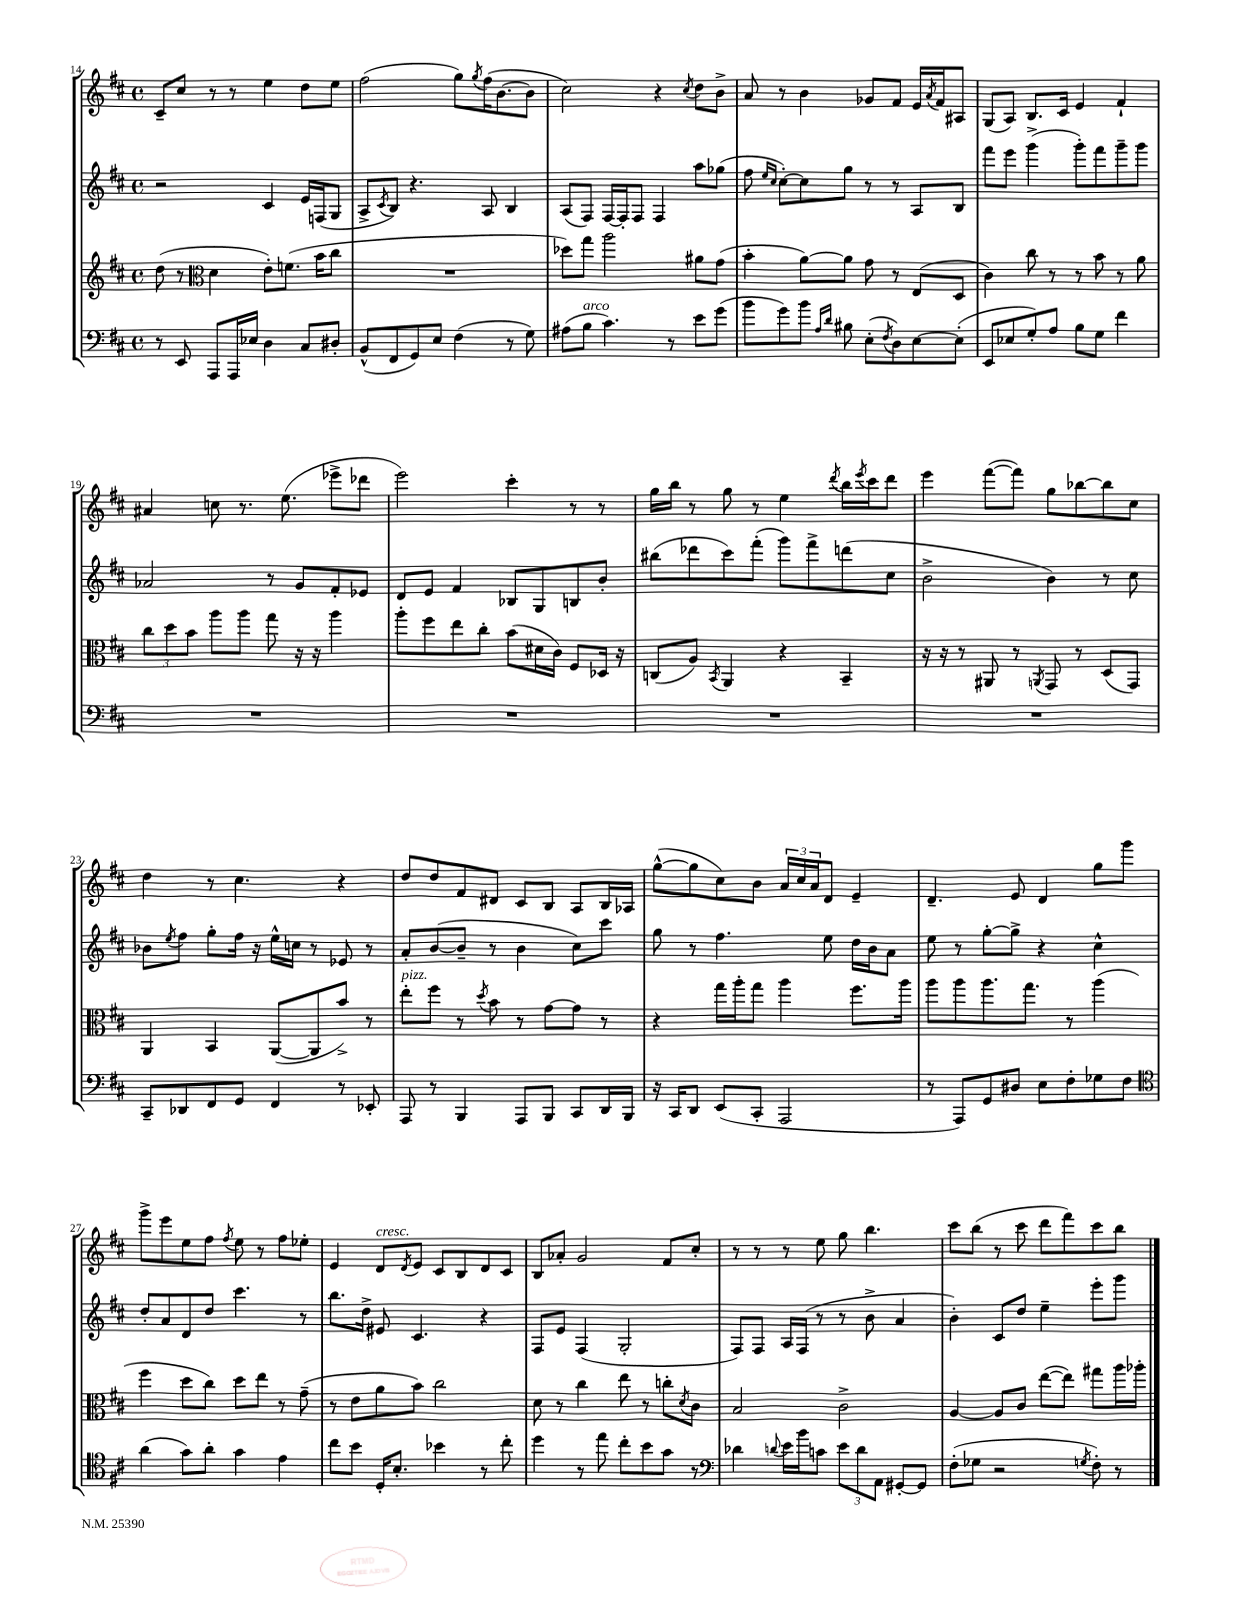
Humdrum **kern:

**kern	**kern	**kern	**kern
*staff4	*staff3	*staff2	*staff1
*clefF4	*clefG2	*clefG2	*clefG2
*k[f#c#]	*k[f#c#]	*k[f#c#]	*k[f#c#]
*M4/4	*M4/4	*M4/4	*M4/4
*met(c)	*met(c)	*met(c)	*met(c)
8r	(8dd\	2r	8c#~/L
8EE/	8r	.	8cc#/J
*	*clefC3	*	*
8AAA/L	4d\	.	8r
16AAA/L	.	.	8r
16E-/JJ	.	.	.
4D\	8e'\L)	4c#/	4ee\
.	(8.f\J	.	.
8C#/L	.	16e/LL	8dd\L
.	16b\LK	(16F/J	.
8D#'/J	8cc#\J	8G/J	8ee\J
=	=	=	=
(8BB^^/L	1r	8A^/L	(2ff#\
.	.	8qc#/	.
8FF#/	.	8B/J)	.
8GG/)	.	4.r	.
8E/J	.	.	.
(4F#\	.	.	8gg\L)
.	.	.	8qgg/
.	.	8A/	(16ff#\K
.	.	.	[8.b\
8r	.	4B/	.
8G\)	.	.	8b\]J
=	=	=	=
(8A#\L	8dd-\L)	(8A/L	2cc#\)
8B\J	8gg\J	8F#/J)	.
4.c#\)	2aa\	[16F#/LL	.
.	.	16F#'/]J	.
.	.	8F#/J	.
.	.	4F#/	4r
8r	.	.	.
.	.	.	8qcc#/
8e\L	8a#\L	8aa\L	8dd\L
(8g\J	(8g\J	(8gg-\J	8b^\J
=	=	=	=
8b\L	4b'\	8ff#\	8a/
.	.	16qqee/LL	.
.	.	16qqcc#/JJ	.
8g\)	.	[8cc#'\L)	8r
8b\J	[8a\L)	8cc#\]	4b\
16qqA/LL	.	.	.
16qqd/JJ	.	.	.
8B#\	8a\]J	8gg\J	.
(8E'\L	8g\	8r	8g-/L
8qF#/	.	.	.
8D\)	8r	8r	8f#/J
[8E\	(8E/L	8A/L	16e/LL
.	.	.	8qa/
.	.	.	16f#/J
(8E'\]J	8D/J	8B/J	8A#/J
=	=	=	=
8EE/L	4c#\)	8fff#\L	(8G/L
8E-/	.	8eee\J	8A/J)
8G'/)	8cc#\	(4ggg^\	8.B/L
8A/J	8r	.	.
.	.	.	16c#/Jk
8B\L	8r	8ggg'\L)	4e/
8G\J	8b\	8fff#\	.
4f#\	8r	8ggg~\	4f#`/
.	8a\	8ggg\J	.
=	=	=	=
1r	12cc#\L	2a-/	4a#/
.	12dd\	.	.
.	12b\J	.	.
.	8aa\L	.	8cc\
.	8aa\J	.	8.r
.	8gg\	8r	.
.	.	.	(8.ee\
.	16r	8g/L	.
.	16r	.	.
.	4aa\	8f#'/	8eee-^\L
.	.	8e-/J	8ddd-\J
=	=	=	=
1r	8aa'\L	8d/L	2eee\)
.	8ff#\	8e/J	.
.	8ee\	4f#/	.
.	8cc#'\J	.	.
.	(8b\L	8B-/L	4ccc#'\
.	16d#\L	8G/	.
.	16c#\JJ)	.	.
.	8F#/L	8B/	8r
.	16D-/Jk	8b'/J	8r
.	16r	.	.
=	=	=	=
1r	(8C/L	(8bb#\L	16gg\LL
.	.	.	16bb\JJ
.	8A/J)	8ddd-\	8r
.	8qBB/	.	.
.	4AA/	8ccc#\)	8gg\
.	.	(8fff#'\J	8r
.	4r	8ggg\L)	4ee\
.	.	8fff#^\	.
.	.	.	8qddd/
.	4BB~/	(8ddd\	16bb\LL
.	.	.	8qeee/
.	.	.	16ccc#\J
.	.	8cc#\J	8ddd\J
=	=	=	=
1r	16r	2b^\	4eee\
.	16r	.	.
.	8r	.	.
.	8AA#/	.	([8fff#\L
.	8r	.	8fff#\]J)
.	8qAA/	.	.
.	8GG/	4b\)	8gg\L
.	8r	.	[8bb-\
.	(8D/L	8r	8bb-\]
.	8GG/J)	8cc#\	8cc#\J
=	=	=	=
8CC#~/L	4AA/	8b-\L	4dd\
.	.	8qee/	.
8DD-/	.	8ff#\J	.
8FF#/	4BB/	8gg'\L	8r
8GG/J	.	16ff#\Jk	4.cc#\
.	.	16r	.
4FF#/	([8AA/L	16ee^^\LL	.
.	.	16cc\JJ	.
.	8AA/]	8r	.
8r	8b^/J)	8e-/	4r
8EE-'/	8r	8r	.
=	=	=	=
8AAA/	8ee'\L	8a'/L	8dd/L
8r	8ff#\J	([8b/	8dd/
4BBB/	8r	8b~/]J	8f#/
.	8qdd/	.	.
.	8b\	8r	8d#/J
8AAA/L	8r	4b\	8c#/L
8BBB/J	[8g\L	.	8B/J
8CC#/L	8g\]J	8cc#\L)	8A/L
16DD/L	8r	8ccc#\J	16B/L
16BBB/JJ	.	.	16A-/JJ
=	=	=	=
16r	4r	8gg\	([8gg^^\L
16CC#/LK	.	.	.
8DD/J	.	8r	8gg\]
(8EE/L	16gg\LL	4.ff#\	8cc#\)
.	16aa'\J	.	.
8CC#'/J	8gg\J	.	8b\J
2AAA/	4aa\	.	24a/LL
.	.	.	24cc#/
.	.	.	24a/J
.	.	8ee\	8d/J
.	8.ff#\L	16dd\LL	4e~/
.	.	16b\J	.
.	.	8a\J	.
.	16aa\Jk	.	.
=	=	=	=
8r	8aa\L	8ee\	4.d~/
8AAA/L)	8aa\	8r	.
8GG/	8.aa\	[8gg'\L	.
8D#/J	.	8gg^\]J	8e/
.	8.gg\J	.	.
8E\L	.	4r	4d/
8F#'\	8r	.	.
8G-\	(4aa\	4cc#^^\	8gg\L
8F#\J	.	.	8ggg\J
=	=	=	=
*clefC4	*	*	*
(4a\	4ff#\	8dd'/L	8ggg^\L
.	.	8a/	8eee\
8g\L)	8dd\L	8d/	8ee\
8a'\J	8cc#\J)	8dd/J	8ff#\J
.	.	.	8qff#/
4g\	8dd\L	4.ccc#\	8ee\
.	8ee\J	.	8r
4e\	8r	.	8ff#\L
.	(8g~\	8r	8ee-'\J
=	=	=	=
8cc#\L	8r	8.bb\L	4e/
8b\J	8e\L	.	.
.	.	16dd^\Jk	.
16D'/LK	8a\	8e#/	8d/L
8.B'/J	.	.	.
.	.	.	8qd/
.	8b\J)	4.c#/	8e/J
4b-\	2cc#\	.	8c#/L
.	.	.	8B/
8r	.	4r	8d/
8cc#'\	.	.	8c#/J
=	=	=	=
4dd\	8d\	8F#/L	8B/L
.	8r	8e/J	8a-'/J
8r	4cc#\	(4F#/	2g/
8ee\	.	.	.
8cc#'\L	8ee\	2G'/	.
8b\	8r	.	.
8g\J	8cc'\L	.	8f#/L
.	8qd/	.	.
8r	8c#\J	.	8cc#'/J
=	=	=	=
*clefF4	*	*	*
4d-\	2B/	8F#/L)	8r
.	.	8F#/J	8r
8qqd/	.	.	.
16e\LL	.	16A/LL	8r
16b\J	.	(16F#/JJ	.
8c\J	.	8r	8ee\
12e\L	2c#^\	8r	8gg\
12d\	.	.	.
.	.	8b^\	4.bb\
12AA\J	.	.	.
[8GG#'/L	.	4a/	.
8GG#/]J	.	.	.
=	=	=	=
(8F#'\L	[4A/	4b'\)	8ccc#\L
8G-\J	.	.	(8bb\J
2r	8A/]L	8c#/L	8r
.	8c#/J	8dd/J	8ccc#\
.	([8ee\L	4ee~\	8ddd\L
.	8ee\]J)	.	8fff#\)
8qG/	.	.	.
8F#'\)	8gg#\L	8eee'\L	8ccc#\
8r	16aa\L	8ggg\J	8bb\J
.	16aa-'\JJ	.	.
==	==	==	==
*-	*-	*-	*-
